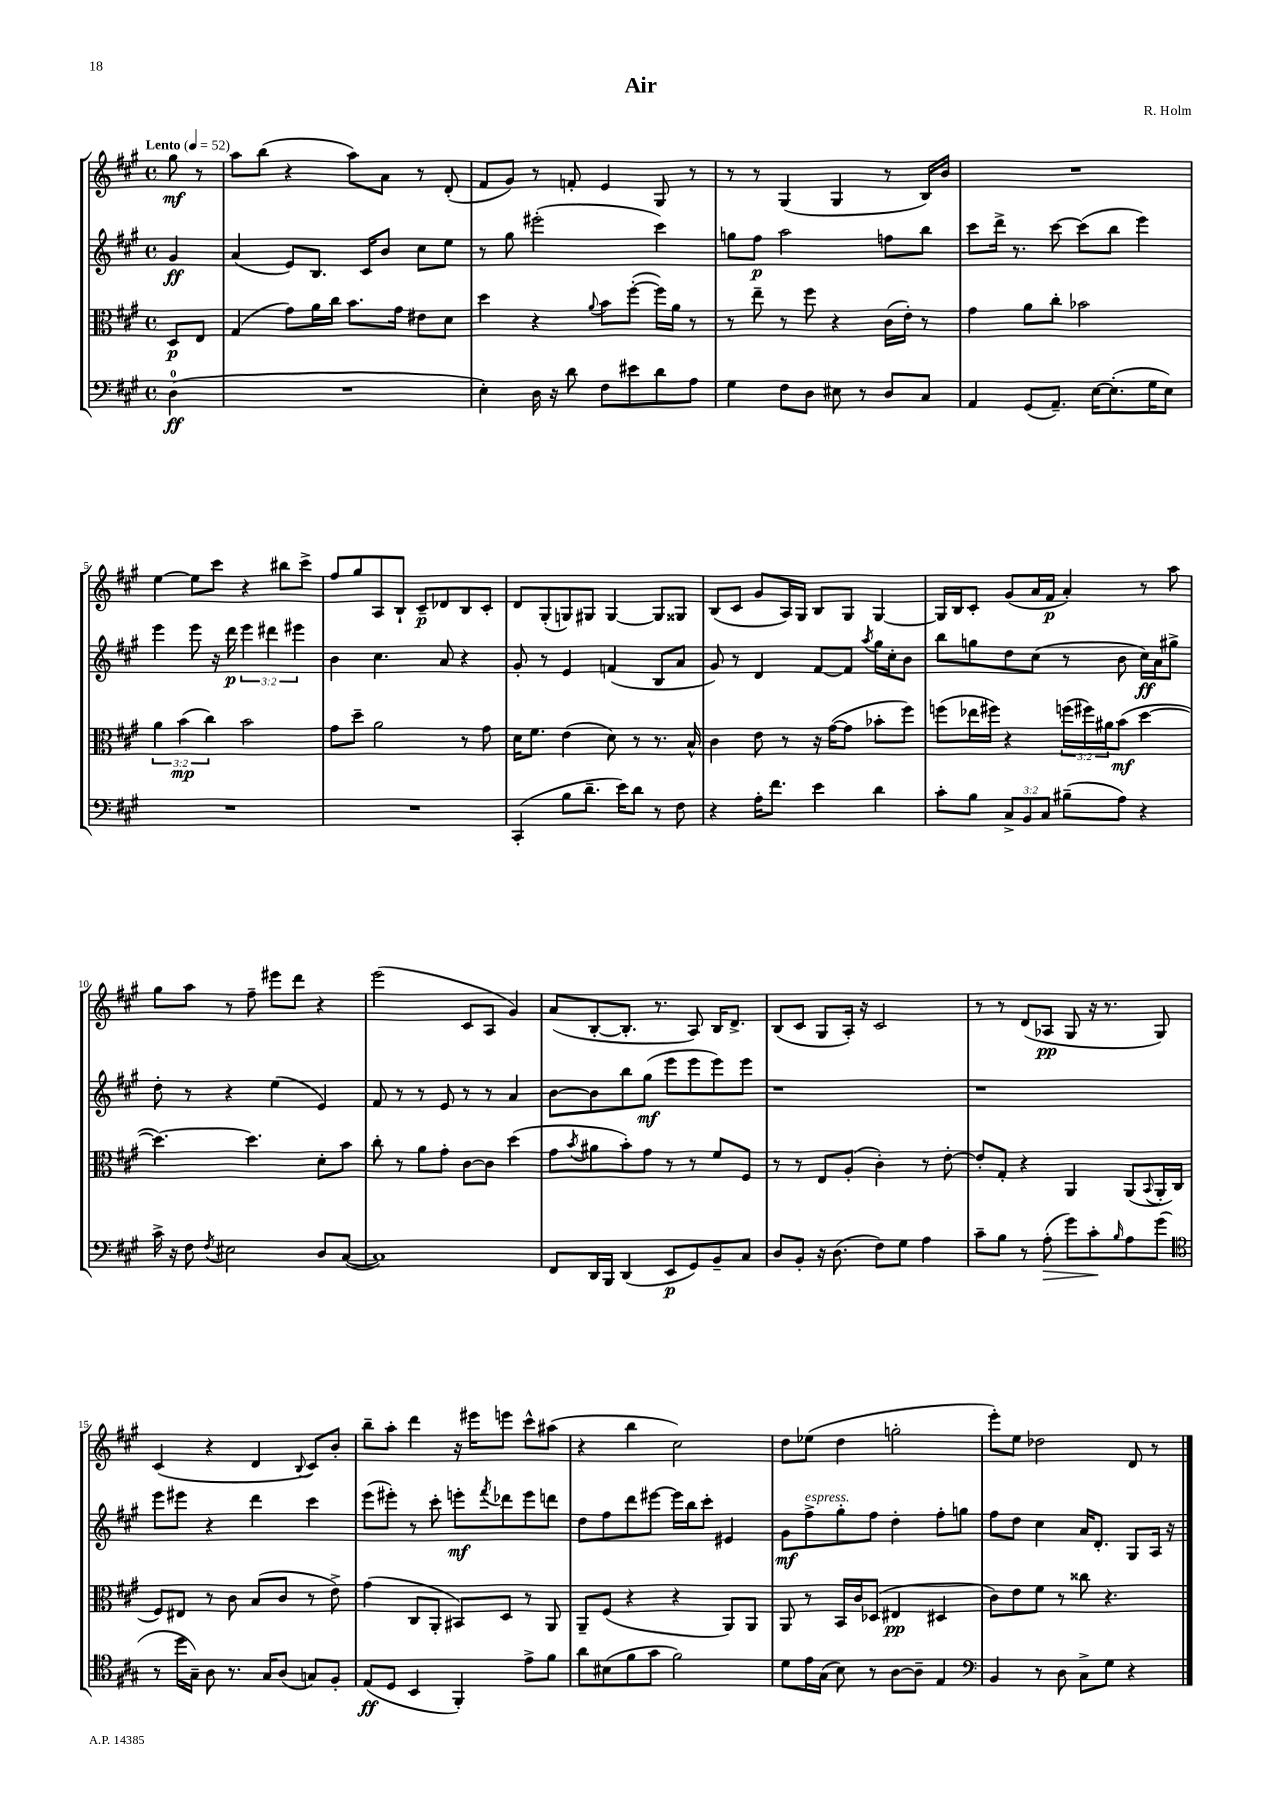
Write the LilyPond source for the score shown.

\header { title = "Air" composer = "R. Holm" }
<<
\new StaffGroup <<
\new Staff = "s0" {
    \clef treble \key a \major \defaultTimeSignature \time 4/4 \partial 4 \tempo "Lento" 4 = 52
    gis''8\mf r8 |
    a''8 b''8( r4 a''8) a'8 r8 d'8-.( |
    fis'8 gis'8) r8 f'8-. e'4 gis8 r8 |
    r8 r8 gis4( gis4 r8 b16) b'16 |
    R1 |
    e''4~ e''8 cis'''8 r4 bis''8 cis'''8-> |
    fis''8 gis''8 a8 b8-! cis'8--\p des'8 b8 cis'8-. |
    d'8 gis8-.( g8) gis8 gis4~ gis8 gisis8 |
    b8( cis'8 gis'8 a16) gis16 b8 gis8 gis4~ |
    gis16 b16 cis'8-. gis'8( a'16 fis'16\p a'4-.) r8 a''8 |
    gis''8 a''8 r8 fis''8-- eis'''8 d'''8 r4 |
    e'''2( cis'8 a8 gis'4) |
    a'8( b8~-. b8.-. r8. a8) b16 d'8.-> |
    b8( cis'8 gis8 a16-.) r16 cis'2 |
    r8 r8 d'8( aes8\pp gis8 r16 r8. gis8) |
    cis'4( r4 d'4 \appoggiatura { b8 } cis'8) b'8-. |
    b''8-- a''8-. d'''4 r16 eis'''16 e'''8 cis'''8-^ ais''8( |
    r4 b''4 cis''2) |
    d''8 ees''8( d''4 g''2-. |
    e'''8-.) e''8 des''2 d'8 r8 \bar "|." |
}
\new Staff = "s1" {
    \clef treble \key a \major \defaultTimeSignature \time 4/4 \override Staff.TupletNumber.text = #tuplet-number::calc-fraction-text \partial 4
    gis'4\ff |
    a'4( e'8) b8. cis'16 b'8 cis''8 e''8 |
    r8 gis''8 eis'''2-.( cis'''4) |
    g''8 fis''8\p a''2 f''8 b''8 |
    cis'''8 d'''16-> r8. cis'''8~ cis'''8( b''8 e'''4) |
    e'''4 e'''8 r16 d'''16\p \tuplet 3/2 { e'''4 dis'''4 eis'''4 } |
    b'4 cis''4. a'8 r4 |
    gis'8-. r8 e'4 f'4( b8 a'8 |
    gis'8) r8 d'4 fis'8~ fis'8 \acciaccatura { a''8 } gis''16 cis''16-. b'8 |
    b''8 g''8 d''8 cis''8( r8 b'8 cis''16\ff) a'16 gis''8-> |
    d''8-. r8 r4 e''4( e'4) |
    fis'8 r8 r8 e'8 r8 r8 a'4 |
    b'8~ b'8 b''8 gis''8\mf( e'''8 e'''8 e'''8) e'''8 |
    r1 |
    r1 |
    e'''8 eis'''8 r4 d'''4 cis'''4 |
    e'''8( eis'''8-.) r8 cis'''8-. e'''8-.\mf \acciaccatura { fis'''8 } des'''8 e'''8 d'''8 |
    d''8 fis''8 d'''8 eis'''8~ eis'''16 b''16 cis'''8-. eis'4 |
    gis'8\mf fis''8->^\markup { \italic "espress." } gis''8-. fis''8 d''4-. fis''8-. g''8 |
    fis''8 d''8 cis''4 a'16 d'8.-. gis8 a16 r16 \bar "|." |
}
\new Staff = "s2" {
    \clef alto \key a \major \defaultTimeSignature \time 4/4 \override Staff.TupletNumber.text = #tuplet-number::calc-fraction-text \partial 4
    d8\p e8 |
    gis4( gis'8) a'16 cis''16 b'8. gis'16 eis'8 d'8 |
    d''4 r4 \appoggiatura { a'8 } b'8 fis''8~-.( fis''16) a'16 r8 |
    r8 e''8-- r8 fis''8 r4 cis'16( e'16-.) r8 |
    gis'4 a'8 cis''8-. bes'2 |
    \tuplet 3/2 { a'4 b'4\mp( cis''4) } b'2 |
    gis'8 d''8-- a'2 r8 gis'8 |
    d'16 fis'8. e'4( d'8) r8 r8. b16-^ |
    cis'4 e'8 r8 r16 gis'16~( gis'8 bes'8-. fis''8) |
    f''8( ees''16 fis''16) r4 \tuplet 3/2 { f''16( fis''16) ais'16 } b'8\mf( d''4~ |
    d''4.~) d''4. d'8-. b'8 |
    cis''8-. r8 a'8 gis'8-. cis'8~ cis'8 d''4( |
    gis'8 \acciaccatura { b'8 } ais'8 b'8-.) gis'8 r8 r8 fis'8 fis8 |
    r8 r8 e8 a8-.( cis'4-.) r8 e'8~-. |
    e'8-. gis8-. r4 a,4 a,8( \appoggiatura { b,8 } a,16-. cis16 |
    fis8) eis8 r8 cis'8 b8( cis'8 r8 e'8->) |
    gis'4( cis8 a,8-. bis,8) d8 r8 a,8 |
    a,8-- fis8( r4 r4 a,8) a,8 |
    a,8 r8 b,16 cis'16 des8( eis4\pp dis4 |
    cis'8) e'8 fis'8 r8 cisis''8 r4. \bar "|." |
}
\new Staff = "s3" {
    \clef bass \key a \major \defaultTimeSignature \time 4/4 \override Staff.TupletNumber.text = #tuplet-number::calc-fraction-text \partial 4
    d4-0\ff( |
    R1 |
    e4-.) d16 r16 d'8 fis8 eis'8 d'8 a8 |
    gis4 fis8 d8 eis8 r8 d8 cis8 |
    a,4 gis,8( a,8.--) e16~ e8.-.( gis16 e8) |
    R1 |
    R1 |
    cis,4-.( b8 d'8.-- e'16) d'8 r8 fis8 |
    r4 a16-. fis'8. e'4 d'4 |
    cis'8-. b8 \tuplet 3/2 { cis8-> b,8 cis8 } bis8--( a8) r4 |
    cis'16-> r16 fis8 \acciaccatura { fis8 } eis2 d8 cis8~( |
    cis1) |
    fis,8 d,16 b,,16 d,4( e,8\p gis,8) b,8-- cis8 |
    d8 b,8-. r16 d8.( fis8) gis8 a4 |
    cis'8-- b8 r8 a8-.\>( gis'8) cis'8-.\! \grace { b16 } a8 gis'8( |
    \clef tenor r8 d''16 gis16--) a8 r8. gis16 a8( g8) fis8-. |
    e8\ff( d8 b,4 fis,4-.) e'8-> fis'8 |
    a'8 bis8( fis'8 gis'8 fis'2) |
    d'8 e'16 gis16( b8) r8 a8~ a8-- e4 |
    \clef bass b,4 r8 d8 cis8-> gis8 r4 \bar "|." |
}
>>
>>
